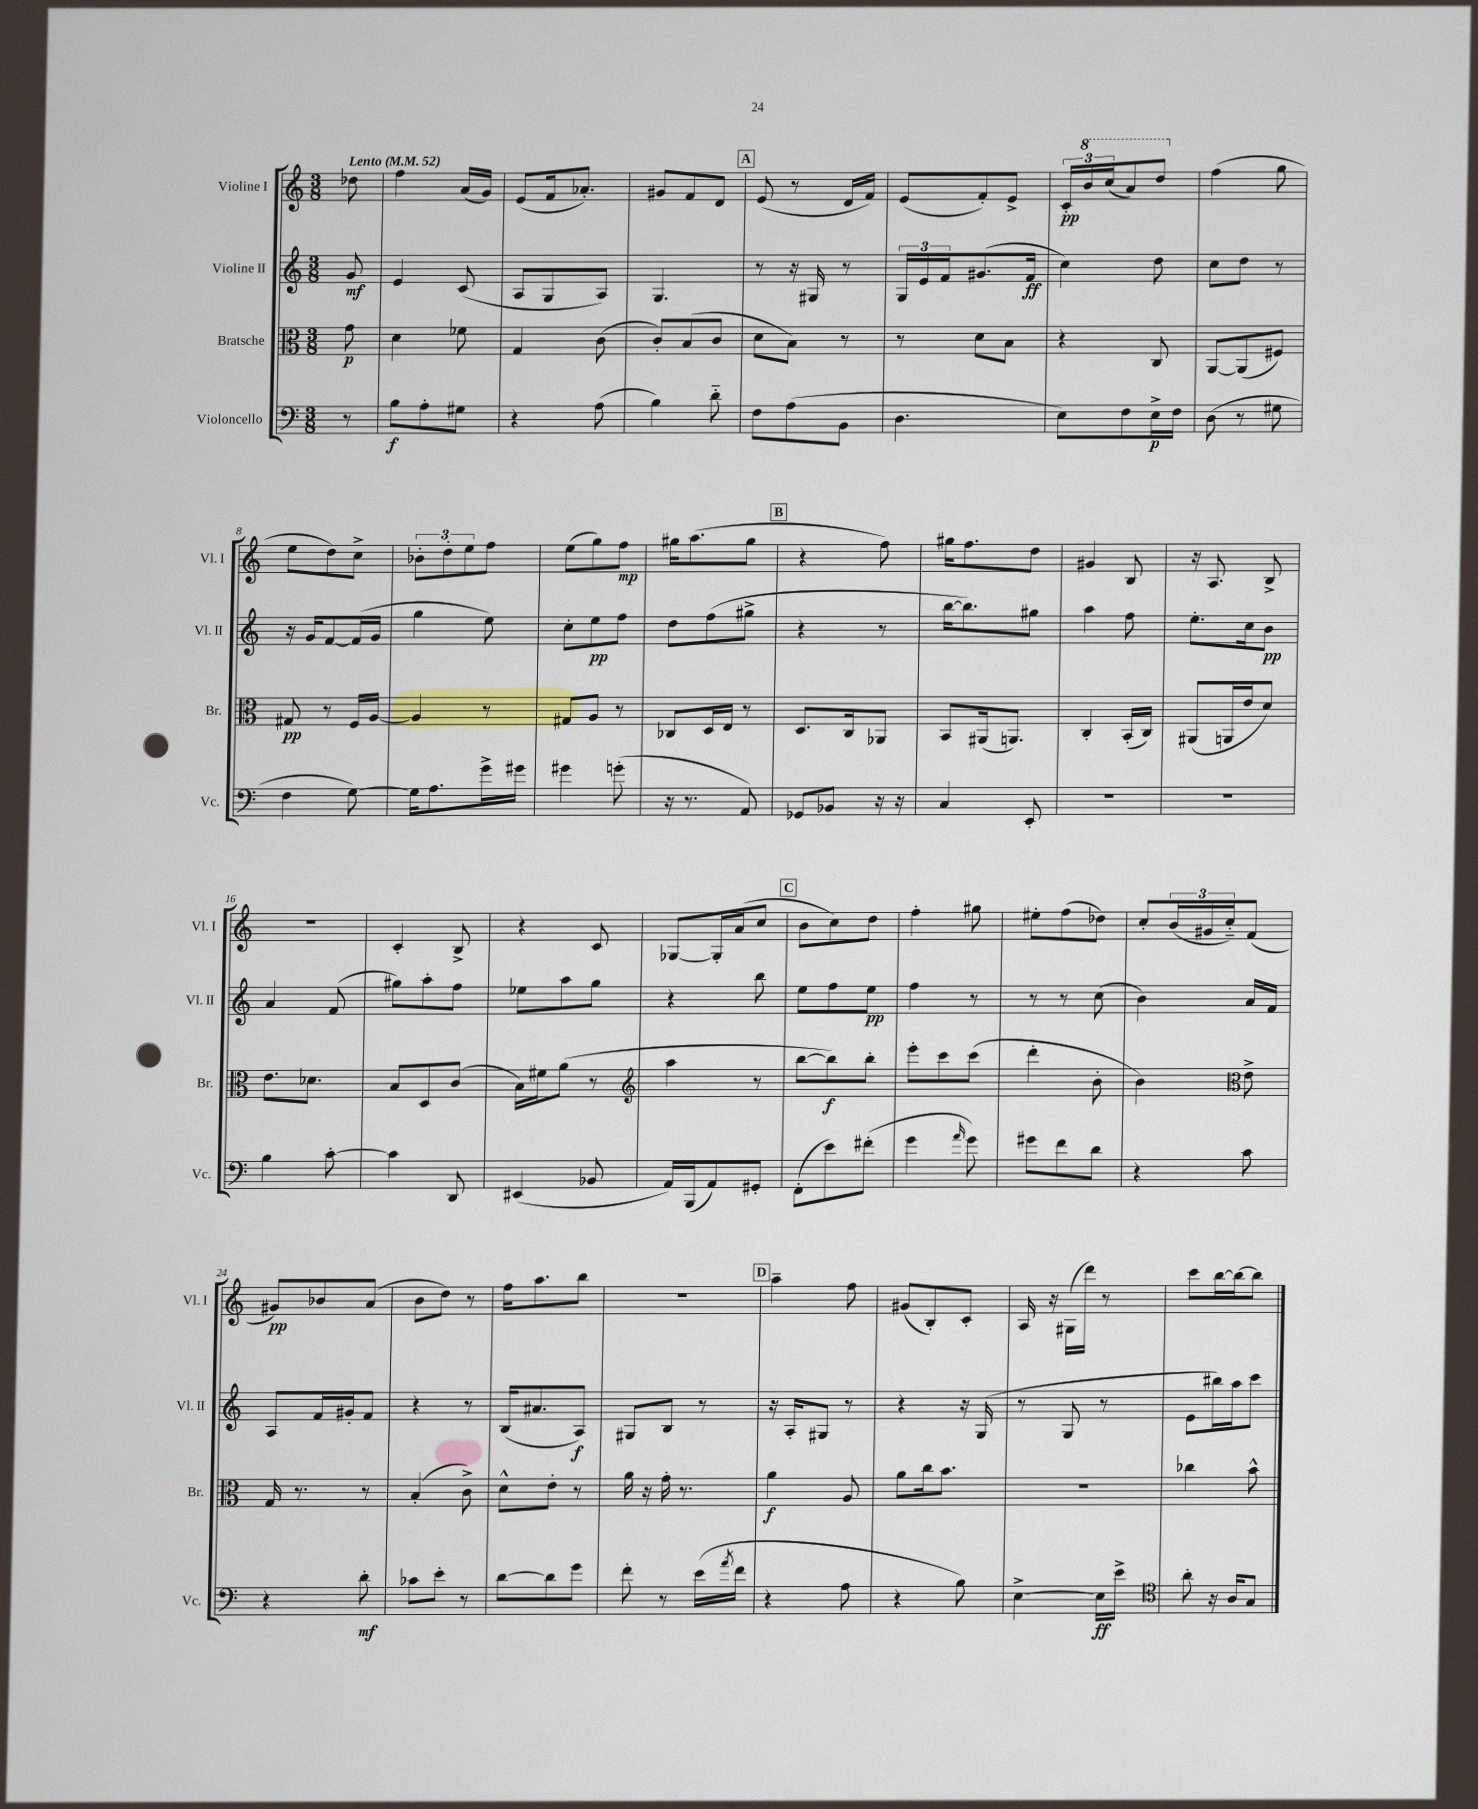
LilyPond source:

<<
\new StaffGroup <<
\new Staff = "s0" \with { instrumentName = "Violine I" shortInstrumentName = "Vl. I" } {
    \clef treble \key c \major \numericTimeSignature \time 3/8 \partial 8 \tempo "Lento" 4 = 52
    des''8 |
    f''4 a'16( g'16) |
    e'8( f'16 aes'8.-.) |
    gis'8 f'8 d'8 |
    \mark \markup { \box "A" } e'8( r8 d'16 f'16) |
    e'8( f'8-.) e'8-> |
    \tuplet 3/2 { c'16-.\pp \ottava #1 b''16 c'''16( } a''8) d'''8 \ottava #0 |
    f''4( g''8 |
    e''8 d''8) c''8-> |
    \tuplet 3/2 { bes'8-. d''8-. e''8 } f''8 |
    e''8( g''8) f''8\mp |
    gis''16 a''8.( gis''8 |
    \mark \markup { \box "B" } r4 f''8) |
    gis''16 f''8. d''8 |
    gis'4 b8 |
    r16 a8. b8-> |
    R4. |
    c'4-. b8-> |
    r4 c'8 |
    ges8~ ges16-. a'16( c''8 |
    \mark \markup { \box "C" } b'8 c''8) d''8 |
    f''4-. gis''8 |
    eis''8-. f''8( des''8) |
    c''8-. \tuplet 3/2 { b'16( gis'16 c''16-_) } f'8( |
    gis'8\pp) bes'8 a'8( |
    b'8 d''8) r8 |
    f''16 a''8. b''8 |
    R4. |
    \mark \markup { \box "D" } a''4-- f''8 |
    gis'8( b8-.) c'8-. |
    a16 r16 gis16( d'''16) r8 |
    c'''8 b''16~ b''16~ b''8 \bar "|." |
}
\new Staff = "s1" \with { instrumentName = "Violine II" shortInstrumentName = "Vl. II" } {
    \clef treble \key c \major \numericTimeSignature \time 3/8 \partial 8
    g'8\mf |
    e'4 c'8( |
    a8 g8 a8) |
    g4. |
    \mark \markup { \box "A" } r8 r16 gis16 r8 |
    \tuplet 3/2 { g16 e'16 f'16 } gis'8.( f'16\ff |
    c''4) d''8 |
    c''8 d''8 r8 |
    r16 g'16 f'8~ f'16( g'16 |
    g''4 e''8) |
    c''8-. e''8\pp f''8 |
    d''8 f''8( gis''8-> |
    \mark \markup { \box "B" } r4 r8 |
    b''16~ b''8.) gis''8 |
    a''4 f''8 |
    e''8.-. c''16 b'8\pp |
    a'4 f'8( |
    gis''8) a''8-. f''8 |
    ees''8 a''8 g''8 |
    r4 b''8 |
    \mark \markup { \box "C" } e''8 f''8 e''8\pp |
    f''4 r8 |
    r8 r8 c''8( |
    b'4) a'16 f'16 |
    a8 f'16 gis'16-. f'8 |
    r4 r8 |
    b16( ais'8. a8\f) |
    gis8 b8 r8 |
    \mark \markup { \box "D" } r16 a16-. gis8 r8 |
    r4 r16 g16( |
    r8 g8 r8 |
    e'8 bis''16) a''16 c'''8 \bar "|." |
}
\new Staff = "s2" \with { instrumentName = "Bratsche" shortInstrumentName = "Br." } {
    \clef alto \key c \major \numericTimeSignature \time 3/8 \partial 8
    g'8\p |
    d'4 fes'8 |
    g4 c'8( |
    c'8-.) b8( c'8 |
    \mark \markup { \box "A" } d'8 b8) r8 |
    r8 d'8 b8 |
    r4 c8 |
    a,8~ a,8( fis8) |
    gis8\pp r8 f16 a16~ |
    a4 r8 |
    gis8 a8 r8 |
    ces8 d16 e16 r8 |
    \mark \markup { \box "B" } d8. c16 aes,8 |
    b,8 ais,16( a,8.) |
    c4-. b,16-.( c16) |
    ais,8( a,16 e'16 d'8) |
    e'8. des'8. |
    b8 d8 c'8( |
    b16) fis'16 a'8( r8 |
    \clef treble a''4 r8 |
    \mark \markup { \box "C" } b''8~ b''8\f) b''8-. |
    e'''8-. c'''8 c'''8( |
    d'''4-. b'8-. |
    b'4) \clef alto e'8-> |
    g16 r8. r8 |
    b4-.( c'8->) |
    d'8-^ e'8-. r8 |
    a'16 r16 g'16-. r8. |
    \mark \markup { \box "D" } a'4\f a8 |
    a'8 c''16 b'8. |
    R4. |
    ces''4 b'8-^ \bar "|." |
}
\new Staff = "s3" \with { instrumentName = "Violoncello" shortInstrumentName = "Vc." } {
    \clef bass \key c \major \numericTimeSignature \time 3/8 \partial 8
    r8 |
    b8\f a8-. gis8 |
    r4 a8( |
    b4) d'8-_ |
    \mark \markup { \box "A" } f8 a8( b,8 |
    d4. |
    e8) f8 e16->\p f16 |
    d8( r8 gis8 |
    f4 g8~) |
    g16 a8. g'16-> gis'16 |
    gis'4 g'8-.( |
    r16 r8. a,8) |
    \mark \markup { \box "B" } ges,8 bes,8 r16 r16 |
    c4 e,8-. |
    R4. |
    R4. |
    b4 c'8~-. |
    c'4 d,8 |
    eis,4( bes,8 |
    a,16) b,,16( a,8) gis,8-. |
    \mark \markup { \box "C" } f,8-.( e'8) fis'8-.( |
    g'4 \grace { a'16 } g'8) |
    gis'8 f'8 d'8 |
    r4 c'8 |
    r4 d'8-.\mf |
    ces'8 e'8-. r8 |
    d'8~ d'8 g'8 |
    f'8-. r8 e'16( \acciaccatura { a'8 } f'16 |
    \mark \markup { \box "D" } r4 a8 |
    r4 b8) |
    e4~-> e16\ff e'16-> |
    \clef tenor a'8-. r16 a16 g8 \bar "|." |
}
>>
>>
